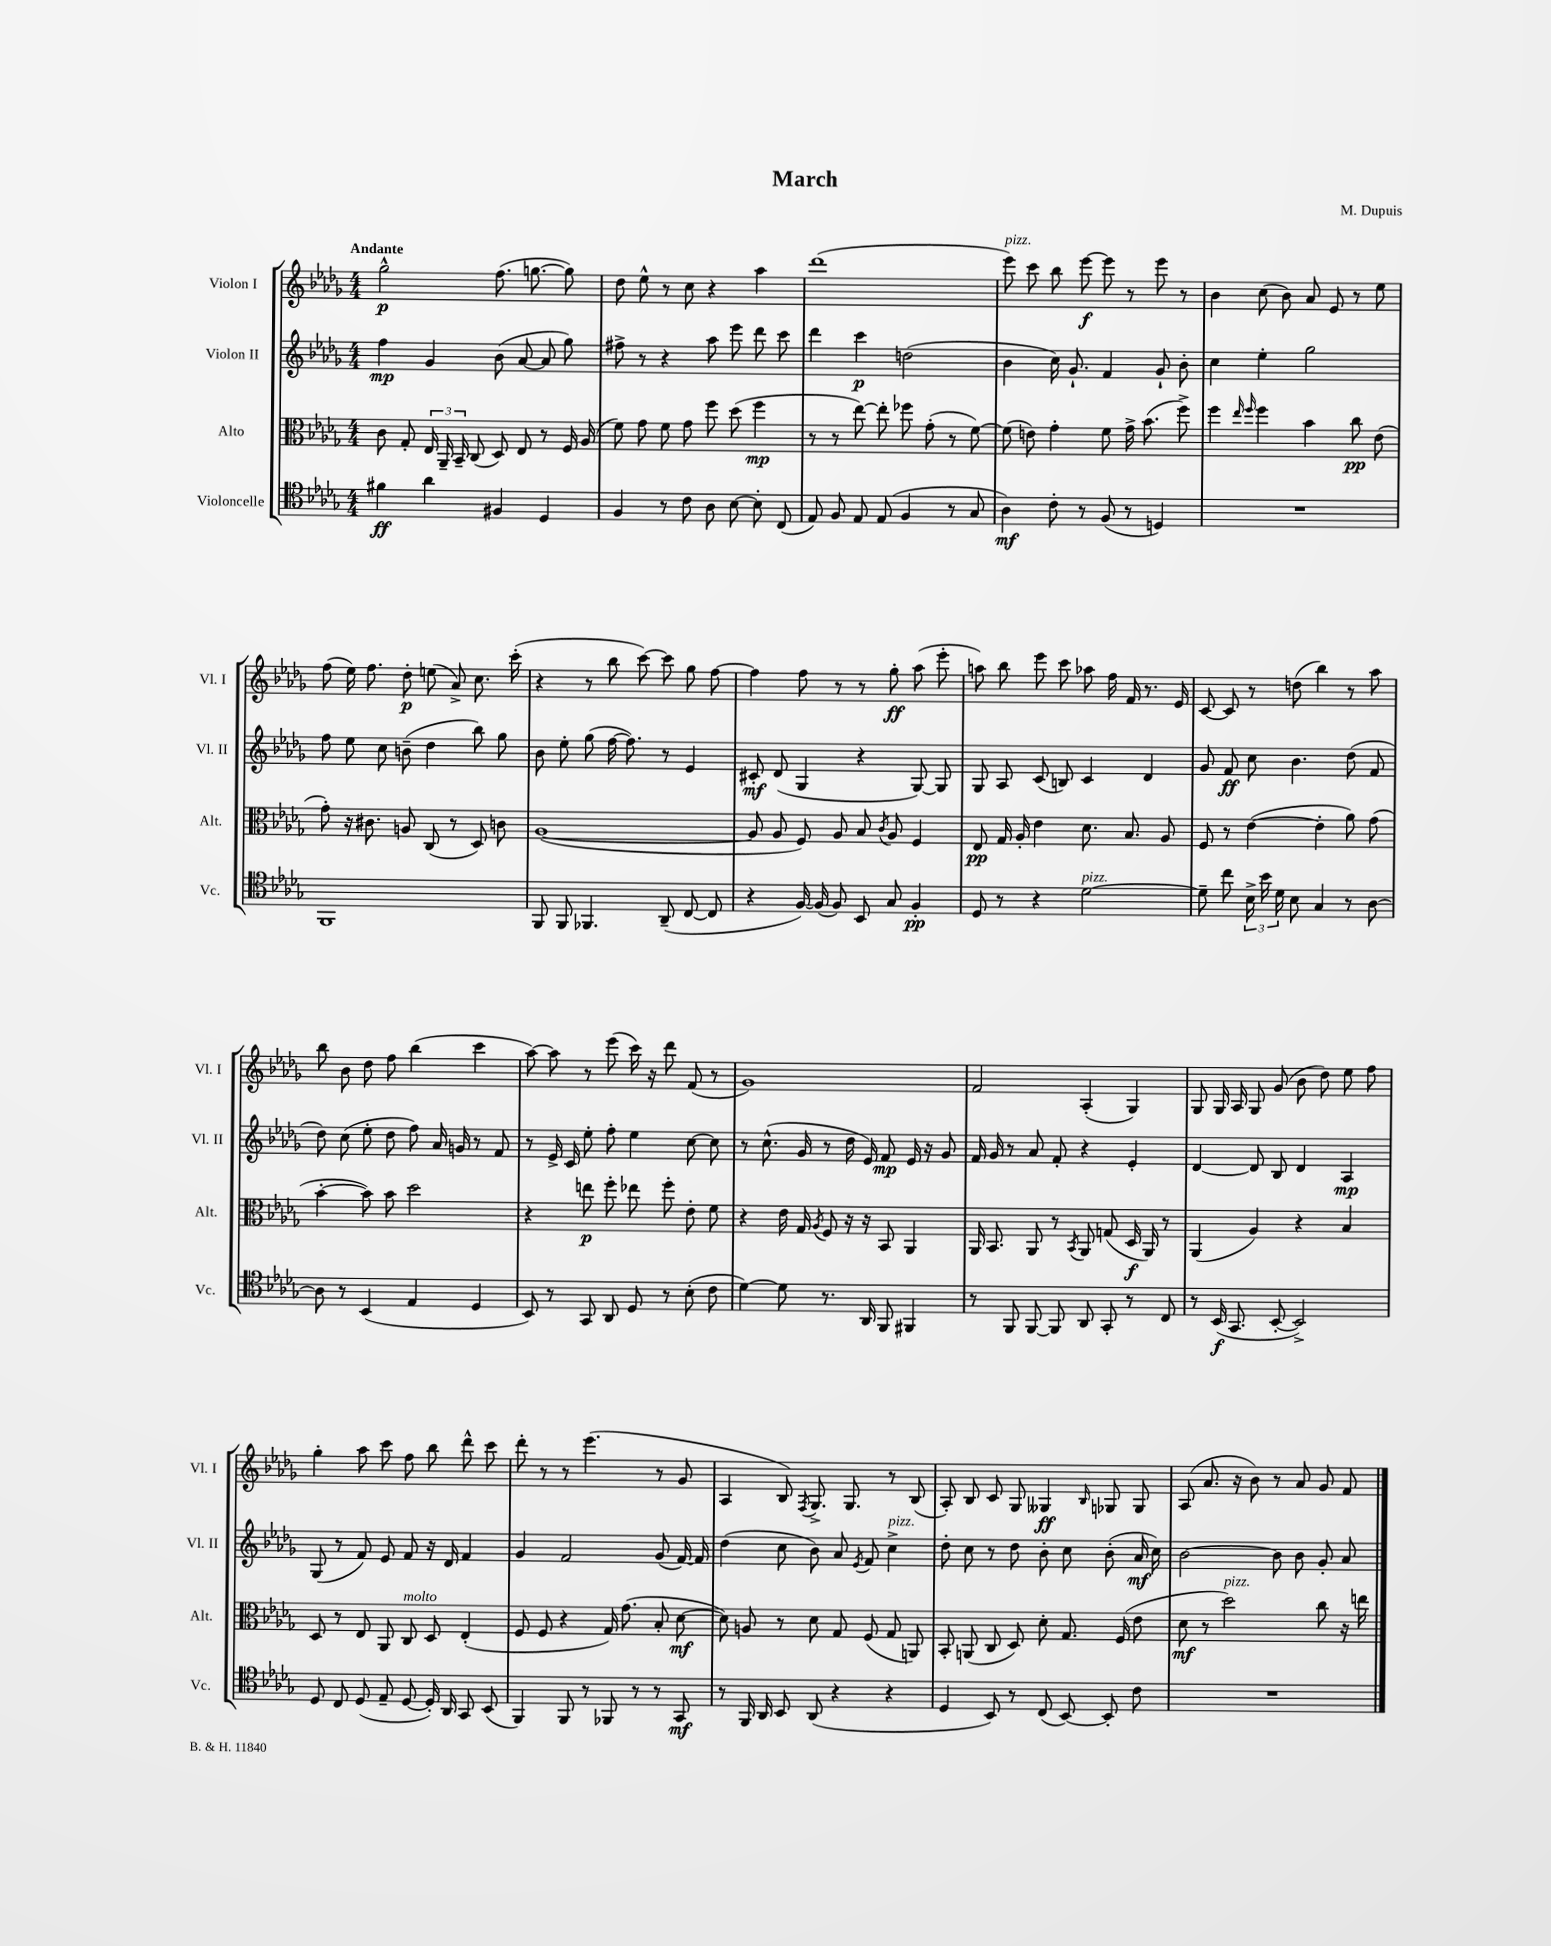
\header { title = "March" composer = "M. Dupuis" }
<<
\new StaffGroup <<
\new Staff = "s0" \with { instrumentName = "Violon I" shortInstrumentName = "Vl. I" } {
    \clef treble \key des \major \numericTimeSignature \time 4/4 \tempo "Andante"
    \autoBeamOff ges''2-^\p f''8.( g''8.~ g''8) |
    des''8 ees''8-^ r8 c''8 r4 aes''4 |
    des'''1( |
    ees'''8^\markup { \italic "pizz." }) c'''8 bes''8 ees'''8~\f ees'''8 r8 ees'''8 r8 |
    bes'4 c''8( bes'8) aes'8 ees'8 r8 ees''8 |
    f''8( ees''16) f''8. des''8-.\p e''8( aes'8->) c''8. c'''16-.( |
    r4 r8 bes''8 c'''8~) c'''8 ges''8 f''8~ |
    f''4 f''8 r8 r8 ges''8-.\ff aes''8( ees'''8-. |
    a''8) bes''8 ees'''8 c'''8 aes''8 f''16 f'16 r8. ees'16 |
    c'8~ c'8 r8 d''8( bes''4) r8 aes''8 |
    bes''8 bes'8 des''8 f''8 bes''4( c'''4 |
    aes''8~) aes''8 r8 ees'''8( c'''16) r16 des'''8 f'8( r8 |
    ges'1) |
    f'2 aes4-.( ges4) |
    ges8 ges16 aes16 ges8 ges'8( bes'8 des''8) ees''8 f''8 |
    ges''4-. aes''8 c'''8 f''8 bes''8 des'''8-^ c'''8 |
    des'''8-. r8 r8 ees'''4.( r8 ges'8 |
    aes4 bes8) \acciaccatura { f8 } ges8.-> ges8. r8 bes8( |
    aes8-.) bes8 c'8 ges8 geses4\ff \grace { bes16 } ges8 ges8 |
    aes8( aes'8. r16 bes'8) r8 aes'8 ges'8 f'8 \bar "|." |
}
\new Staff = "s1" \with { instrumentName = "Violon II" shortInstrumentName = "Vl. II" } {
    \clef treble \key des \major \numericTimeSignature \time 4/4
    \autoBeamOff f''4\mp ges'4 bes'8( aes'8~ aes'8 ges''8) |
    fis''8-> r8 r4 aes''8 ees'''8 des'''8 c'''8 |
    des'''4 c'''4\p d''2( |
    bes'4 c''16) ges'8.-! f'4 ges'8-! bes'8-. |
    c''4 ees''4-. ges''2 |
    f''8 ees''8 c''8 b'8--( des''4 bes''8) ges''8 |
    bes'8 ees''8-. ges''8( f''16~ f''8.) r8 ees'4 |
    cis'8-.\mf des'8( ges4 r4 ges8~) ges8 |
    ges8 aes8 c'8( b8) c'4 des'4 |
    ges'8 f'8\ff c''8 bes'4. des''8( f'8 |
    des''8) c''8( ees''8-. des''8 f''8) aes'16 g'16 r8 f'8 |
    r8 ees'16-> c'16 ees''8-. f''8-. ees''4 c''8~ c''8 |
    r8 c''8.-^( ges'16 r8 des''16 ees'16) f'8\mp ees'16 r16 ges'8 |
    f'16 ges'16 r8 aes'8 f'8-. r4 ees'4-. |
    des'4~ des'8 bes8 des'4 aes4\mp |
    ges8( r8 f'8) ees'8 f'8 r16 des'16 f'4 |
    ges'4 f'2 ges'8( f'16~) f'16 |
    des''4( c''8 bes'8) aes'8 \acciaccatura { ees'8 } f'8 c''4->^\markup { \italic "pizz." } |
    des''8-. c''8 r8 des''8 bes'8-. c''8 bes'8-.( aes'16\mf c''16) |
    bes'2~ bes'8 bes'8 ges'8-. aes'8 \bar "|." |
}
\new Staff = "s2" \with { instrumentName = "Alto" shortInstrumentName = "Alt." } {
    \clef alto \key des \major \numericTimeSignature \time 4/4
    \autoBeamOff c'8 ges8-. \tuplet 3/2 { ees16 aes,16-- bes,16-- } c8( des8) ees8 r8 f16 aes16( |
    f'8) ges'8 f'8 ges'8 f''8 des''8( f''4\mp |
    r8 r8 ees''8~) ees''8-. fes''8 ges'8-.( r8 f'8~) |
    f'8( e'8) ges'4-. f'8 ges'16-> bes'8.( f''8->) |
    f''4 \grace { ees''16 f''16 } f''4 bes'4 c''8\pp ees'8( |
    ges'8-.) r16 cis'8. a8 c8( r8 des8) c'8 |
    aes1~( |
    aes8 aes8 f8) aes8 bes8 \acciaccatura { c'8 } aes8 f4 |
    ees8\pp ges16 aes16-. ees'4 des'8. bes8. aes8 |
    f8 r8 ees'4~( ees'4-. aes'8) ges'8( |
    bes'4~-. bes'8) bes'8 des''2 |
    r4 e''8\p f''8-. ees''8 f''8-. ees'8-. f'8 |
    r4 ees'16 ges16 \acciaccatura { aes8 } f8 r16 r16 bes,8 aes,4 |
    aes,16 bes,8. aes,8 r8 \acciaccatura { bes,8 } aes,8 g8( des16\f aes,16) r8 |
    aes,4( aes4) r4 bes4 |
    des8 r8 ees8 aes,8 c8^\markup { \italic "molto" } des8 ees4-.( |
    f8 f8 r4 ges16) ges'8.( bes8-. des'8~\mf |
    des'8) a8 r8 des'8 ges8 f8( ges8 a,8) |
    bes,8-. a,8( c8 des8) des'8-. ges8. f16( ees'8 |
    des'8\mf r8 des''2^\markup { \italic "pizz." }) c''8 r16 e''16 \bar "|." |
}
\new Staff = "s3" \with { instrumentName = "Violoncelle" shortInstrumentName = "Vc." } {
    \clef tenor \key des \major \numericTimeSignature \time 4/4
    \autoBeamOff fis'4\ff aes'4 fis4 des4 |
    f4 r8 c'8 aes8 bes8~ bes8-. c8( |
    ees8) f8 ees8 ees8( f4 r8 ges8 |
    aes4\mf) c'8-. r8 f8( r8 d4) |
    R1 |
    f,1 |
    f,8 f,8 fes,4. aes,8--( c8~ c8 |
    r4 f16~) f16( f8) bes,8 ges8 f4-.\pp |
    des8 r8 r4 des'2~^\markup { \italic "pizz." } |
    des'8-- c''8 \tuplet 3/2 { bes16-> bes'16 des'16 } bes8 ges4 r8 aes8~ |
    aes8 r8 bes,4( ees4 des4 |
    bes,8) r8 ges,8 aes,8 des8 r8 bes8-.( c'8 |
    des'4~) des'8 r8. aes,16 f,8 fis,4 |
    r8 f,8 f,8~ f,8 aes,8 ges,8-. r8 c8 |
    r8 bes,16\f( ges,8. bes,8~-. bes,2->) |
    des8 c8 des8( ees8-- des8~ des16-.) aes,16 ges,8 bes,8( |
    f,4) f,8 r8 fes,8 r8 r8 ges,8\mf |
    r8 f,16 aes,16 bes,8 aes,8( r4 r4 |
    des4 bes,8) r8 c8( bes,8~) bes,8-. c'8 |
    R1 \bar "|." |
}
>>
>>
\layout { \context { \Score \remove "Bar_number_engraver" } }
